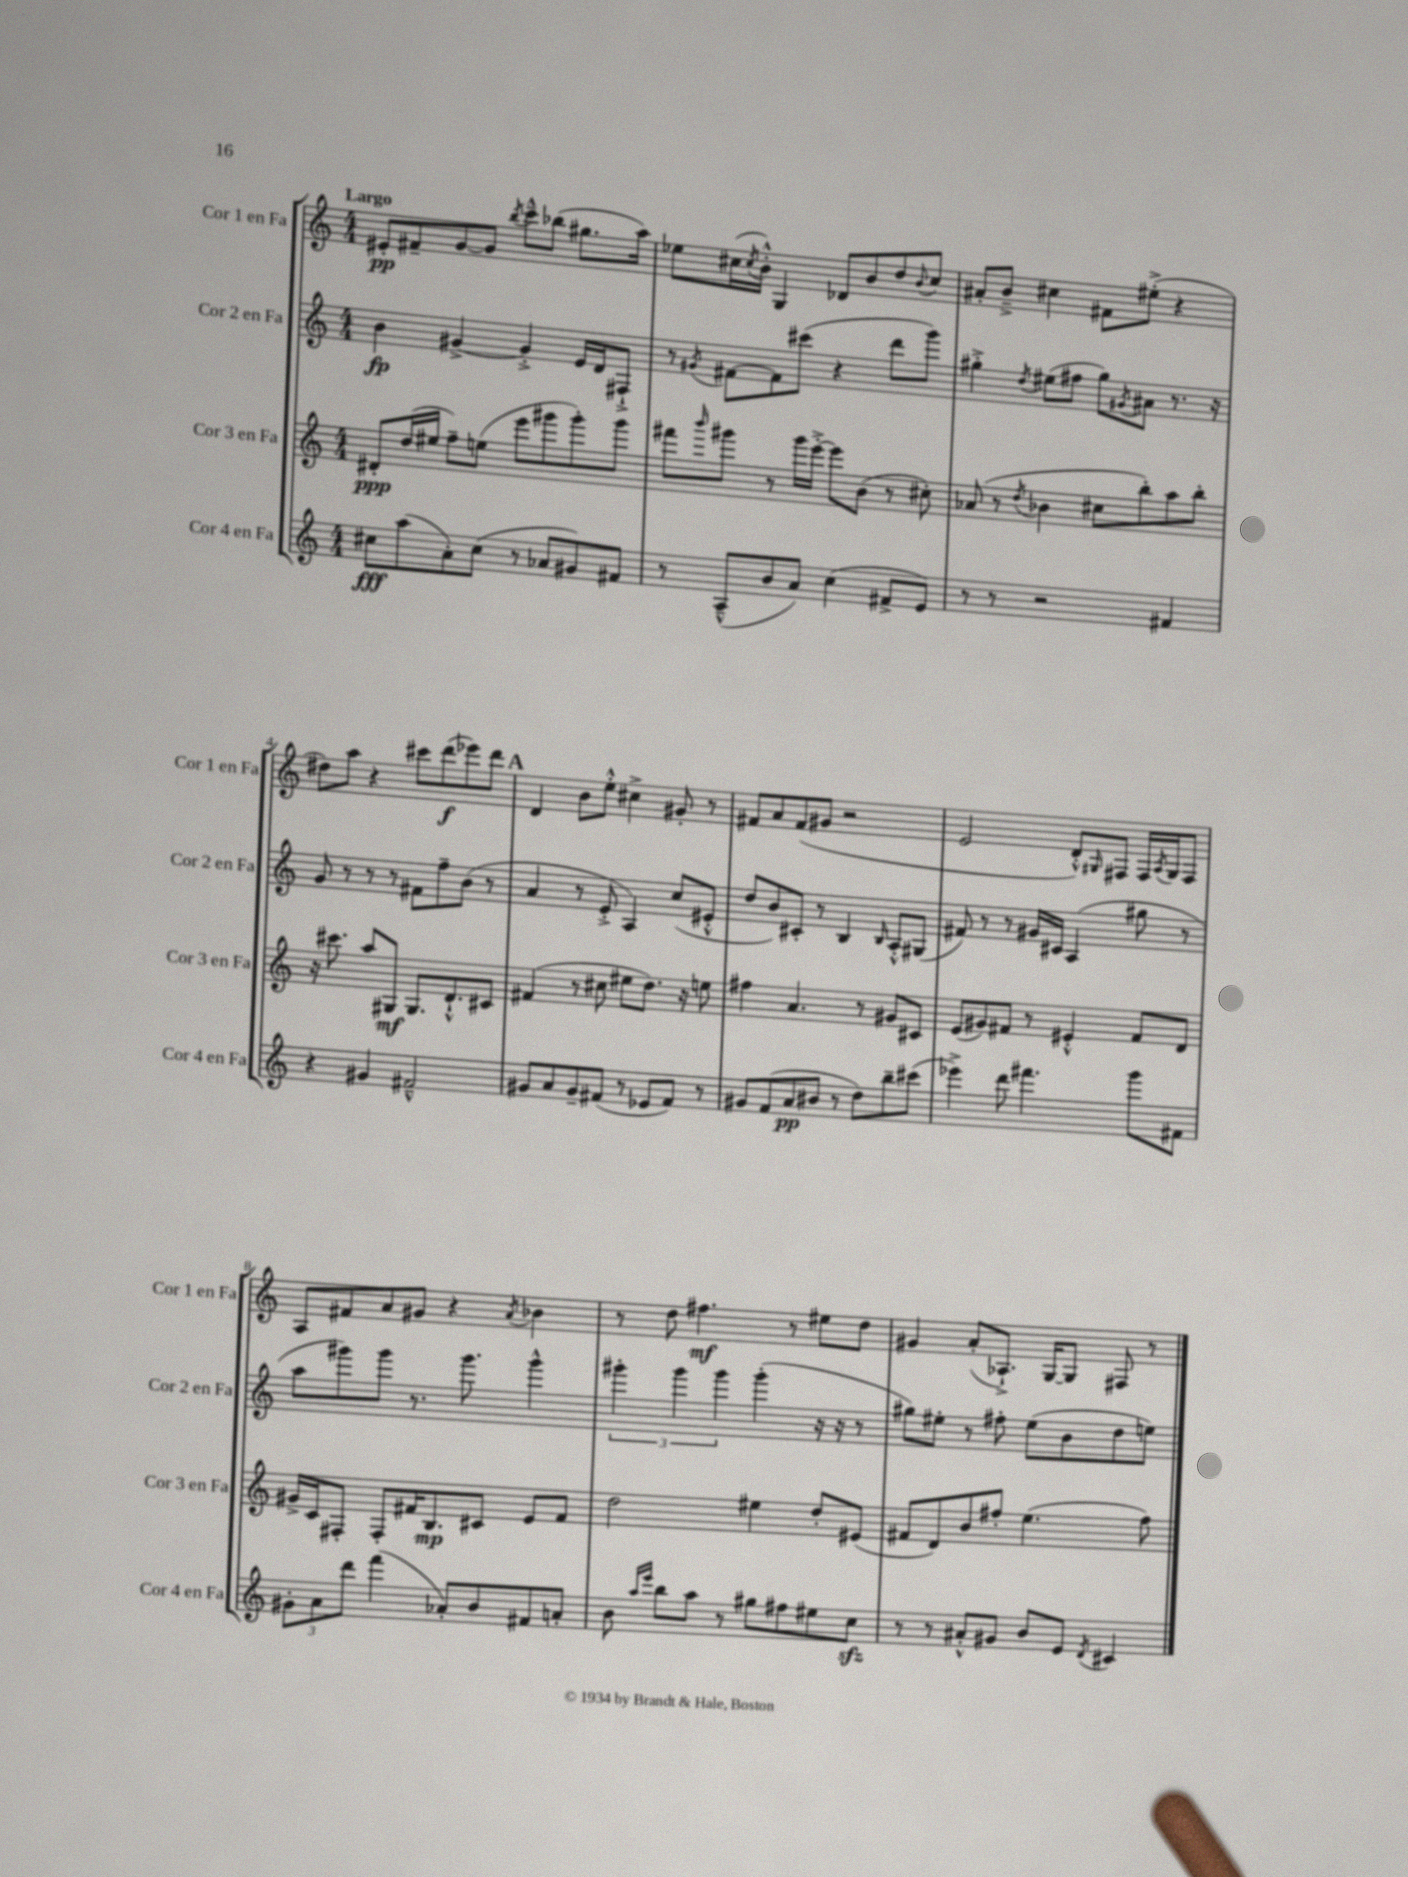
<<
\new StaffGroup <<
\new Staff = "s0" \with { instrumentName = "Cor 1 en Fa" shortInstrumentName = "Cor 1 en Fa" } {
    \clef treble \key c \major \numericTimeSignature \time 4/4 \tempo "Largo"
    eis'8-.\pp fis'8-- g'8~ g'8 \acciaccatura { b''8 } c'''8---^ bes''8( gis''8. a''16) |
    ees''8 cis''16( \acciaccatura { cis''8 } b'16-.-^) g4 des'8 b'8 d''8 \appoggiatura { b'8 } cis''8 |
    ais'8-. b'8---> cis''4 fis'8 eis''8-.->( r4 |
    dis''8) a''8 r4 cis'''8 d'''8\f( ees'''8) d'''8 |
    \mark \markup { \bold "A" } d'4 b'8 e''8-.-^ cis''4-> gis'8-. r8 |
    fis'8 a'8 fis'8( gis'8 r2 |
    e'2 d'8-.-^) \grace { gis16 } fis8 fis16 \acciaccatura { a8 } gis16 fis8 |
    a8 fis'8 a'8 gis'8 r4 \acciaccatura { a'8 } bes'4 |
    r8 d''8 fis''4.\mf r8 eis''8 d''8 |
    gis'4 a'8-.( aes8.-!->) g16~ g8 fis8 r8 \bar "|." |
}
\new Staff = "s1" \with { instrumentName = "Cor 2 en Fa" shortInstrumentName = "Cor 2 en Fa" } {
    \clef treble \key c \major \numericTimeSignature \time 4/4
    b'4\fp gis'4~-> gis'4-.-> e'16 d'16 fis8-!-> |
    r8 \acciaccatura { gis'8 } fis'8~ fis'8 cis'''8( r4 d'''8 g'''8) |
    gis''4-.-> \acciaccatura { d''8 } eis''8( fis''8 gis''8) \acciaccatura { gis'8 } ais'8 r8. r16 |
    g'8 r8 r8 r8 fis'8 f''8-- b'8( r8 |
    \mark \markup { \bold "A" } a'4 r8 e'8-.-> a4) c''8( eis'8-.-^ |
    d''8 b'8) cis'8-. r8 b4 \grace { b16 } a8-.-^ gis8( |
    fis'8) r8 r8 gis'16 cis'16 a4( gis''8 r8 |
    a''8 gis'''8) gis'''8 r8. gis'''8. gis'''4-^ |
    \tuplet 3/2 { gis'''4-. gis'''4 gis'''4 } gis'''4-.( r16 r16 r8 |
    gis''8) eis''8-. r8 fis''8-. eis''8( b'8 d''8 e''8) \bar "|." |
}
\new Staff = "s2" \with { instrumentName = "Cor 3 en Fa" shortInstrumentName = "Cor 3 en Fa" } {
    \clef treble \key c \major \numericTimeSignature \time 4/4
    dis'8-.\ppp d''16( eis''16 f''8--) e''8( e'''8 gis'''8 gis'''8-.) gis'''8 |
    fis'''8 \grace { b'''16 } gis'''8 r8 gis'''16 e'''16~-.-> e'''8 b'8( r8 cis''8-.) |
    aes'8( r8 \acciaccatura { d''8 } bes'4 cis''8 b''8-.) a''8 b''8-. |
    r16 cis'''8. a''8 gis8\mf gis8. d'8.-!-^ cis'8 |
    \mark \markup { \bold "A" } fis'4( r8 cis''8 eis''8 d''8.) r16 e''8 |
    fis''4 a'4. r8 gis'8 cis'8 |
    e'8( gis'8) fis'8 r8 eis'4-.-^ fis'8 d'8 |
    gis'16-> c'16 fis8-. fis8-. fis'16 b8.\mp cis'8 e'8 fis'8 |
    d''2 eis''4 d''8-. eis'8( |
    fis'8 d'8) b'8 fis''8-. e''4.( fis''8) \bar "|." |
}
\new Staff = "s3" \with { instrumentName = "Cor 4 en Fa" shortInstrumentName = "Cor 4 en Fa" } {
    \clef treble \key c \major \numericTimeSignature \time 4/4
    cis''8\fff a''8( a'8-.) cis''8( r8 aes'8 gis'8) fis'8 |
    r8 a8---^( b'8 a'8) c''4( fis'8-> e'8) |
    r8 r8 r2 fis'4 |
    r4 gis'4 fis'2---^ |
    \mark \markup { \bold "A" } gis'8 a'8 gis'8-- fis'8( r8 ees'8 fis'8) r8 |
    gis'8 f'8( a'8\pp bis'8 r8 d''8) b''8-- cis'''8( |
    ees'''4->) d'''8 fis'''4. g'''8 fis'8 |
    \tuplet 3/2 { gis'8-. a'8 d'''8 } f'''4( aes'8-.) b'8 fis'8 a'8-. |
    b'8 \grace { a''16 e'''16 } b''8 a''8 r8 gis''8 fis''8 eis''8 c''8\sfz |
    r8 r8 ais'8-.-^ gis'8 b'8 e'8 \acciaccatura { d'8 } cis'4 \bar "|." |
}
>>
>>
